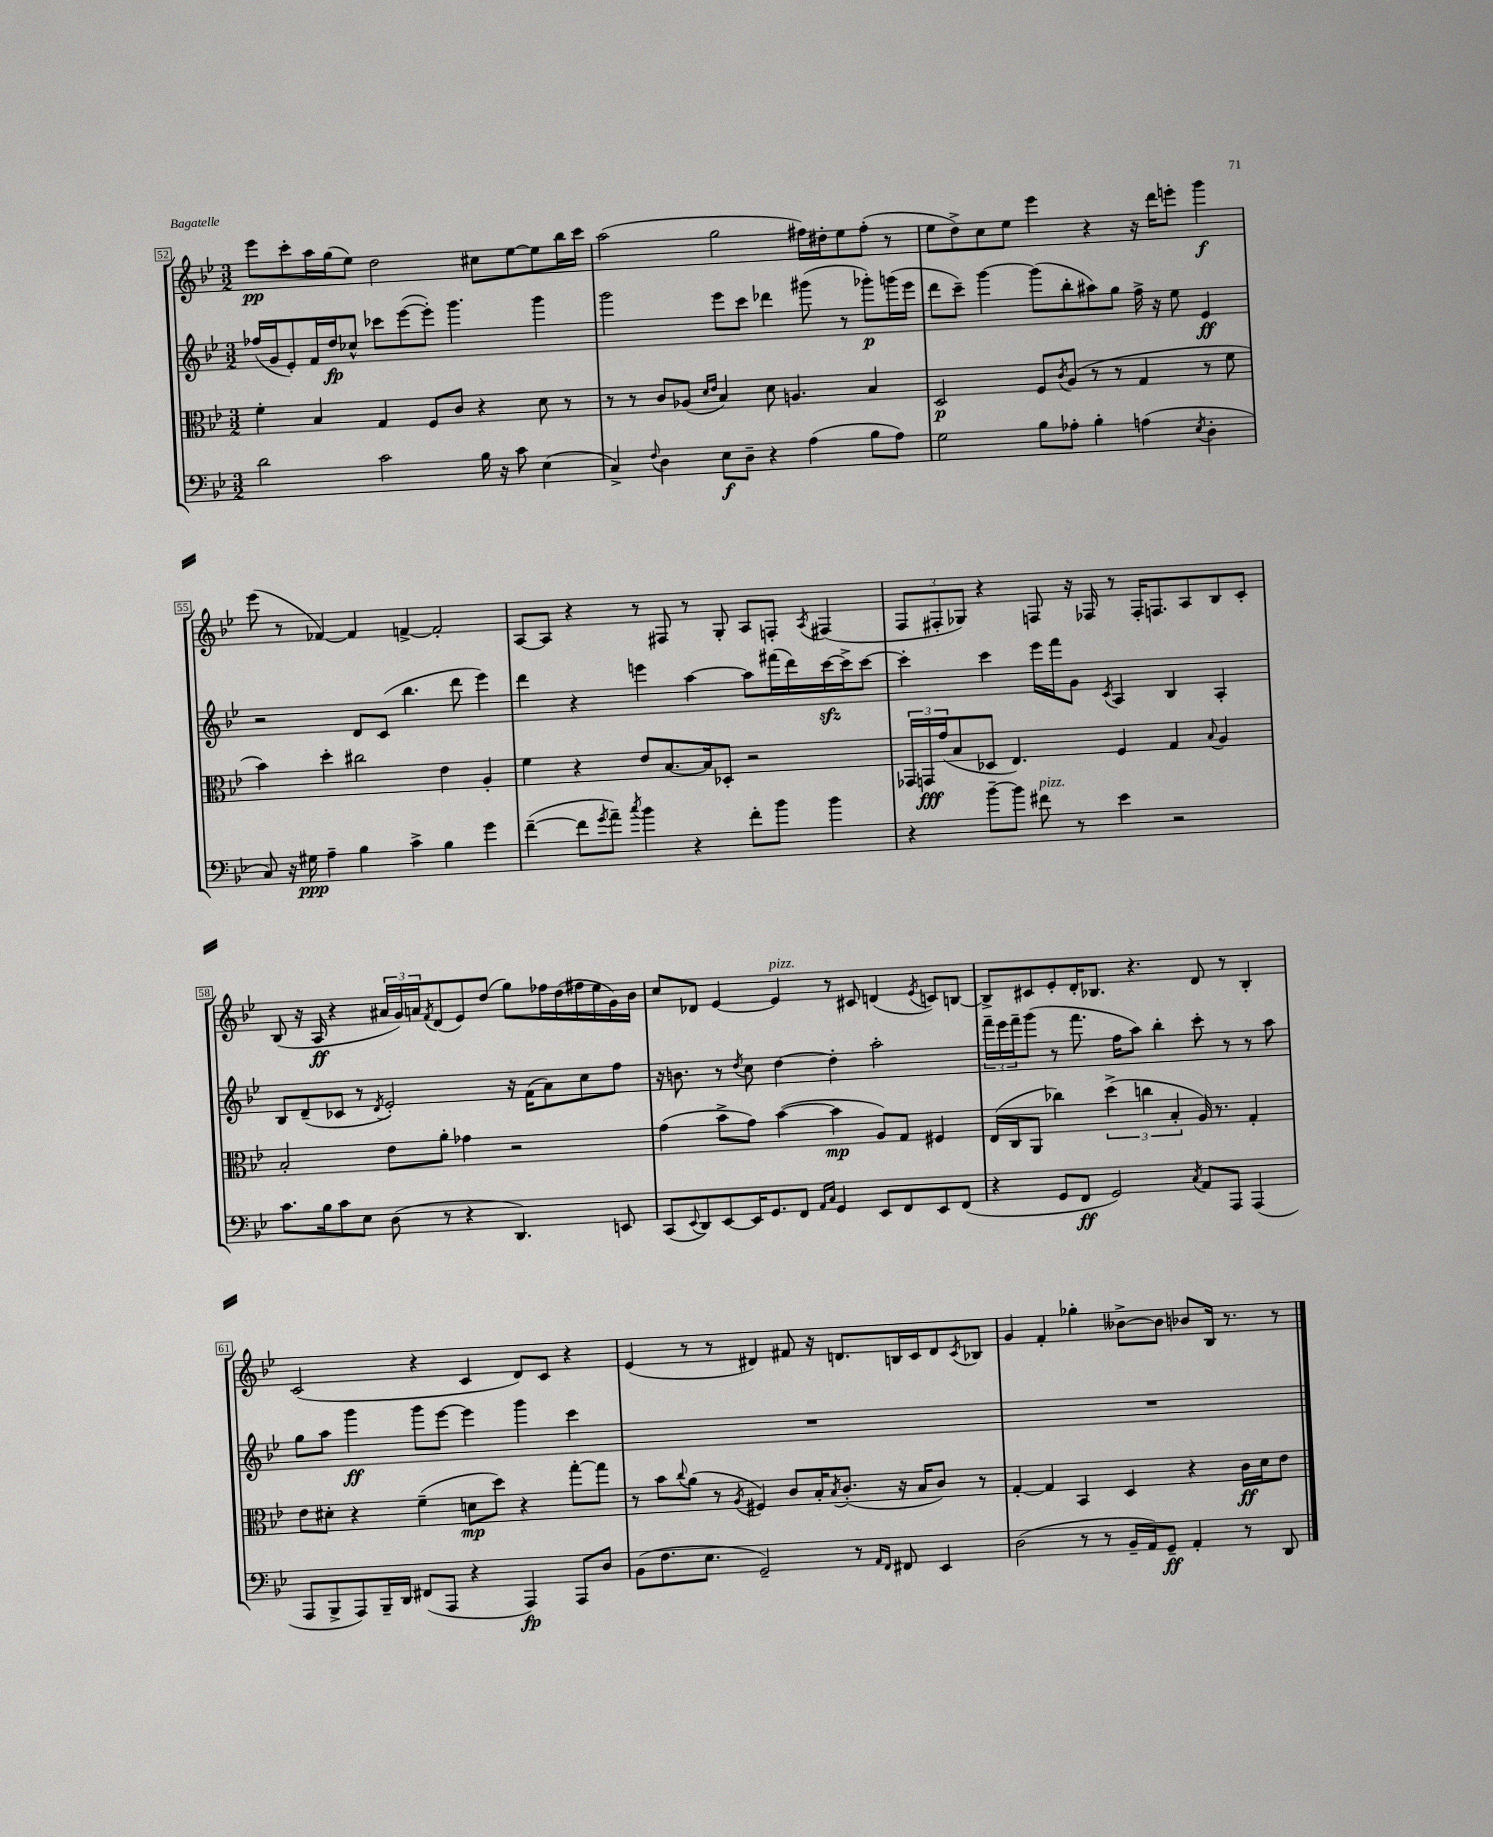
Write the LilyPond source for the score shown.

<<
\new StaffGroup <<
\new Staff = "s0" {
    \clef treble \key bes \major \numericTimeSignature \time 3/2
    ees'''8\pp c'''8-. a''16 g''16( ees''8) d''2 cis''8 ees''8~ ees''8 bes''16 c'''16 |
    a''2( g''2 fis''16) dis''16-. ees''8 fis''8-.( r8 |
    ees''8 d''8->) c''8 ees''8 ees'''4 r4 r16 d'''16 e'''8-. g'''4\f |
    ees'''8( r8 fes'4~) fes'4 f'4~-> f'2-. |
    a8~ a8 r4 r8 fis8 r8 g8-. a8 f8-. \acciaccatura { a8 } fis4( |
    \tuplet 3/2 { f8 fis8-. ges8) } r4 f8 r16 fes16 r8 fes16-. f8. a8 bes8 c'8-. |
    bes8( r16 a16\ff r4 \tuplet 3/2 { ais'16 g'16) a'16 } \acciaccatura { f'8 } d'8( ees'8) d''8( g''8) fes''16 d''16( fis''16 ees''16 g'16) bes'16 |
    c''8 des'8 ees'4~ ees'4^\markup { \italic "pizz." } r8 cis'8 d'4( \acciaccatura { ees'8 } c'8) b8~ |
    b8-> cis'8 ees'8-. d'16-. bes8. r4. d'8 r8 bes4-. |
    c'2( r4 c'4 d'8) c'8 r4 |
    ees'4( r8 r8 dis'4) fis'8 r16 d'8. b16 c'16 d'8 \acciaccatura { c'8 } bes8 |
    g'4 f'4-. ges''4-. beses'8~-> beses'8 bes'8 bes16 r8. r8 \bar "|." |
}
\new Staff = "s1" {
    \clef treble \key bes \major \numericTimeSignature \time 3/2
    fes''16( g'16 ees'8-.) f'16 d''16\fp ces''8-^ ces'''8 ees'''8~( ees'''8-.) g'''4. g'''4 |
    g'''2 ees'''8 c'''8 des'''4 gis'''8( r8 ges'''8-.\p) g'''16( ees'''16 |
    d'''8 c'''8--) g'''4~ g'''8( bes''8-. ais''8) g''8 f''16-> r16 ees''8 ees'4\ff |
    r2 d'8 c'8( bes''4. d'''8 ees'''4) |
    d'''4 r4 e'''4 a''4~ a''8 fis'''16( d'''16) c'''16~\sfz c'''16-> c'''8~ |
    c'''4-. c'''4 ees'''16 f'''16 g'8 \acciaccatura { c'8 } a4 bes4 a4-. |
    bes8 d'8--( ces'8 r8 \acciaccatura { d'8 } ees'2-.) r16 f'16( a'8) c''8 f''8 |
    r16 b'8. r8 \acciaccatura { d''8 } c''8 d''4~ d''4-. a''2-. |
    \tuplet 3/2 { f'''16-- ees'''16 f'''16-- } g'''8( r8 f'''8. f''16 a''8) bes''4-. c'''8-. r8 r8 a''8 |
    g''8 a''8 g'''4\ff g'''8 ees'''8~ ees'''4 g'''4 c'''4 |
    R1. |
    R1. \bar "|." |
}
\new Staff = "s2" {
    \clef alto \key bes \major \numericTimeSignature \time 3/2
    f'4-. bes4 g4 f8 c'8 r4 d'8 r8 |
    r8 r8 c'8 aes8( \grace { d'16 ees'16 } bes4) d'8 a4. bes4 |
    d2\p f8 \acciaccatura { c'8 } a8( r8 r8 g4 r8 f'8 |
    bes'4) d''4-. cis''2 ees'4 a4-. |
    f'4 r4 ees'8 bes8.~ bes16 des8-. r2 |
    \tuplet 3/2 { ges,16 g,16\fff g'16( } bes8 des8 ees4.) f4 g4 \appoggiatura { bes8 } a4 |
    bes2-. ees'8 a'8-. ges'4 r2 |
    g'4( bes'8-> g'8) bes'4~( bes'4\mp a8) g8 fis4 |
    ees16( c16 a,8 ces''4) \tuplet 3/2 { d''4->( c''4 bes4-. } a16) r8. g4-. |
    ees'8 dis'8-. r4 f'4--( d'8\mp d''8) r4 g''8~-. g''8 |
    r8 bes'8 \appoggiatura { c''8 } a'8( r8 \acciaccatura { a8 } fis4) c'8 bes16-. \acciaccatura { bes8 } c'8.-.( r16 bes16 c'8) r8 |
    g4~-. g4 bes,4 d4 r4 c'16\ff d'16 ees'8 \bar "|." |
}
\new Staff = "s3" {
    \clef bass \key bes \major \numericTimeSignature \time 3/2
    d'2 c'2 bes16 r16 c'8 ees4( |
    c4->) \appoggiatura { f8 } d4 ees8\f d8-- r4 a4( bes8 a8) |
    g2 bes8 aes8-. bes4-. a4( \acciaccatura { ees8 } d4-. |
    c8) r16 gis16\ppp a4-- bes4 c'4-> bes4 g'4 |
    f'4~--( f'8 \acciaccatura { g'8 } a'8--) \acciaccatura { c''8 } bes'4 r4 f'8-. bes'8 bes'4 |
    r4 bes'8~-- bes'8 fis'8^\markup { \italic "pizz." } r8 ees'4 r2 |
    c'8. bes16 c'8 ees8 d8( r8 r4 d,4.) e,8 |
    c,8( \appoggiatura { ees,8 } d,8) ees,8~ ees,16 g,8. f,8 \grace { a,16 c16 } g,4 ees,8 f,8 ees,8 f,8( |
    r4 g,8 f,8\ff g,2) \acciaccatura { c8 } a,8 a,,8 a,,4( |
    a,,8 bes,,8-> a,,8) bes,,16-- d,16 fis,8( a,,8 r4 a,,4\fp) a,,8 d8 |
    bes,8( f8. ees8. g,2--) r8 \grace { a,16 f,16 } fis,8 ees,4 |
    d2( r8 r8 bes,16-- a,16) g,8--\ff a,4-. r8 d,8 \bar "|." |
}
>>
>>
\layout { \context { \Score currentBarNumber = #52 \override BarNumber.stencil = #(make-stencil-boxer 0.1 0.3 ly:text-interface::print) } }
